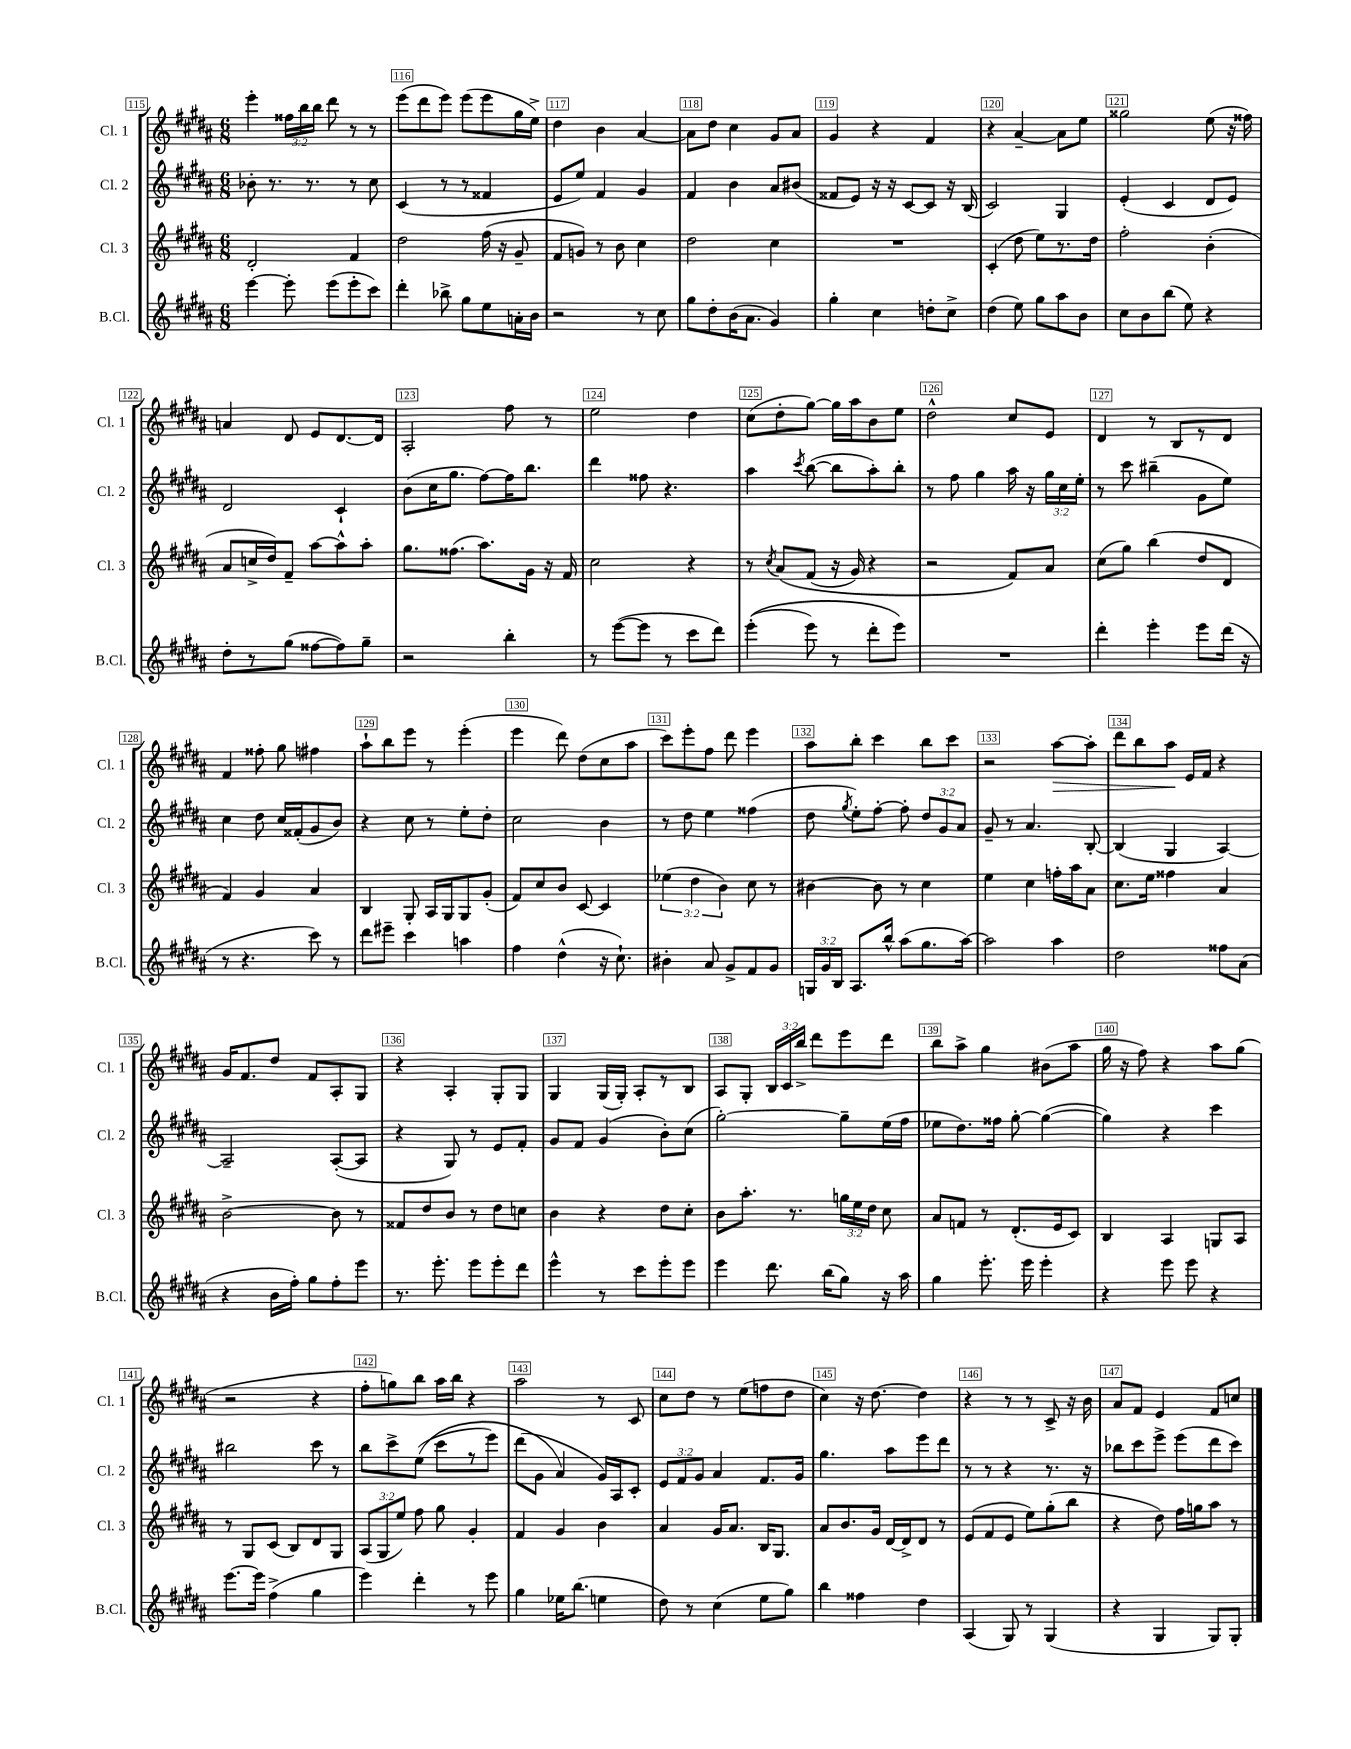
<<
\new StaffGroup <<
\new Staff = "s0" \with { instrumentName = "Cl. 1" shortInstrumentName = "Cl. 1" } {
    \clef treble \key b \major \numericTimeSignature \time 6/8 \override Staff.TupletNumber.text = #tuplet-number::calc-fraction-text
    \autoBeamOff e'''4-. \tuplet 3/2 { fisis''16[ b''16 b''16] } dis'''8 r8 r8 |
    e'''8[( dis'''8 e'''8]) e'''8[( e'''8 gis''16 e''16]->) |
    dis''4 b'4 ais'4~ |
    ais'8[ dis''8] cis''4 gis'8[ ais'8] |
    gis'4 r4 fis'4 |
    r4 ais'4~-- ais'8[ e''8] |
    gisis''2 e''8( r16 fisis''16) |
    a'4 dis'8 e'8[ dis'8.~ dis'16] |
    ais2-. fis''8 r8 |
    e''2 dis''4 |
    cis''8[( dis''8-. gis''8]~) gis''16[ ais''16 b'8 e''8] |
    dis''2-^ cis''8[ e'8] |
    dis'4 r8 b8[ r8 dis'8] |
    fis'4 fisis''8-. gis''8 fis''4 |
    ais''8[-! b''8 e'''8] r8 e'''4-.( |
    e'''4 dis'''8) dis''8[( cis''8 ais''8] |
    cis'''8[) e'''8-. fis''8] dis'''8 e'''4 |
    ais''8[ b''8]-. cis'''4 b''8[ cis'''8] |
    r2 ais''8[~\> ais''8]-. |
    dis'''8[ b''8 ais''8]\! e'16[ fis'16] r4 |
    gis'16[ fis'8. dis''8] fis'8[ ais8-. gis8] |
    r4 ais4-. gis8[-. gis8] |
    gis4 gis16[( gis16]-.) ais8[-. r8 b8] |
    ais8[ gis8]-. \tuplet 3/2 { b16[ cis'16 b''16]-> } dis'''8[ e'''8 dis'''8] |
    b''8[ ais''8]-> gis''4 bis'8[( ais''8] |
    gis''16 r16 fis''8) r4 ais''8[ gis''8]( |
    r2 r4 |
    fis''8[-. g''8) b''8] ais''16[ b''16] r4 |
    ais''2 r8 cis'8 |
    cis''8[ dis''8] r8 e''8[( f''8 dis''8] |
    cis''4) r16 dis''8.~ dis''4 |
    r4 r8 r8 cis'8-> r16 b'16 |
    ais'8[ fis'8] e'4 fis'8[ c''8] \bar "|." |
}
\new Staff = "s1" \with { instrumentName = "Cl. 2" shortInstrumentName = "Cl. 2" } {
    \clef treble \key b \major \numericTimeSignature \time 6/8 \override Staff.TupletNumber.text = #tuplet-number::calc-fraction-text
    \autoBeamOff bes'8-. r8. r8. r8 cis''8 |
    cis'4( r8 r8 fisis'4 |
    e'8[ e''8]) fis'4 gis'4 |
    fis'4 b'4 ais'8[ bis'8]( |
    fisis'8[ e'8]) r16 r16 cis'8[~ cis'8] r16 b16( |
    cis'2) gis4 |
    e'4-.( cis'4 dis'8[ e'8]) |
    dis'2 cis'4-! |
    b'8[( cis''16 gis''8.] fis''8[~) fis''16 b''8.] |
    dis'''4 fisis''8 r4. |
    ais''4 \acciaccatura { cis'''8 } b''8~( b''8[ ais''8-.) b''8]-. |
    r8 fis''8 gis''4 ais''16 r16 \tuplet 3/2 { gis''16[ cis''16 e''16]-. } |
    r8 cis'''8 bis''4--( gis'8[ e''8]) |
    cis''4 dis''8 cis''16[ fisis'16-.( gis'8 b'8]) |
    r4 cis''8 r8 e''8[-. dis''8]-. |
    cis''2 b'4 |
    r8 dis''8 e''4 fisis''4( |
    dis''8 \acciaccatura { gis''8 } e''8[-.) fis''8]~-. fis''8-. \tuplet 3/2 { dis''8[ gis'8 ais'8] } |
    gis'8-- r8 ais'4. b8~-. |
    b4( gis4 ais4~) |
    ais2-- ais8[~-.( ais8] |
    r4 gis8) r8 e'8[ fis'8]-. |
    gis'8[ fis'8] gis'4( b'8[-.) cis''8]( |
    gis''2~-.) gis''8[-- e''16( fis''16] |
    ees''8[ dis''8.) fisis''16] gis''8~-. gis''4~( |
    gis''4) r4 cis'''4 |
    bis''2 cis'''8 r8 |
    b''8[ cis'''8-> e''8](\( cis'''8[ r8 e'''8]) |
    dis'''8[( gis'8] ais'4\) gis'16[) ais16 cis'8]-. |
    \tuplet 3/2 { e'8[ fis'8 gis'8] } ais'4 fis'8.[ gis'16] |
    gis''4. ais''8[ e'''8 dis'''8] |
    r8 r8 r4 r8. r16 |
    bes''8[ cis'''8 e'''8]-> e'''8[( dis'''8 cis'''8]) \bar "|." |
}
\new Staff = "s2" \with { instrumentName = "Cl. 3" shortInstrumentName = "Cl. 3" } {
    \clef treble \key b \major \numericTimeSignature \time 6/8 \override Staff.TupletNumber.text = #tuplet-number::calc-fraction-text
    \autoBeamOff dis'2-. fis'4 |
    dis''2 fis''16( r16 gis'8-- |
    fis'8[ g'8]) r8 b'8 cis''4 |
    dis''2 cis''4 |
    R2. |
    cis'4-.( dis''8 e''8[) r8. dis''16] |
    fis''2-. b'4-.( |
    ais'8[ c''16-> dis''16) fis'8]-- ais''8[~ ais''8-^ ais''8]-. |
    gis''8.[ fisis''8.]( ais''8.[) gis'16] r16 fis'16 |
    cis''2 r4 |
    r8 \acciaccatura { cis''8 } ais'8[\( fis'8]( r16 gis'16) r4 |
    r2 fis'8[\) ais'8] |
    cis''8[( gis''8]) b''4( dis''8[ dis'8] |
    fis'4) gis'4 ais'4 |
    b4 gis8-. ais16[ gis16 gis8 gis'8]-.( |
    fis'8[) cis''8 b'8] cis'8~ cis'4 |
    \tuplet 3/2 { ees''4( dis''4 b'4) } cis''8 r8 |
    bis'4~ bis'8 r8 cis''4 |
    e''4 cis''4 f''16[-. ais''16 ais'8] |
    cis''8.[ e''16] fisis''4 ais'4 |
    b'2~-> b'8 r8 |
    fisis'8[ dis''8 b'8] r8 dis''8[ c''8] |
    b'4 r4 dis''8[ cis''8]-. |
    b'8[ ais''8.]-. r8. \tuplet 3/2 { g''16[ e''16 dis''16] } cis''8 |
    ais'8[ f'8] r8 dis'8.[-.( e'16 cis'8]) |
    b4 ais4 g8[ ais8] |
    r8 gis8[ cis'8]( b8[) dis'8 gis8] |
    \tuplet 3/2 { ais8[( gis8 e''8]) } fis''8 gis''8 gis'4-. |
    fis'4 gis'4 b'4 |
    ais'4 gis'16[ ais'8.] b16[ gis8.] |
    ais'8[ b'8. gis'16] dis'16[~ dis'16-> dis'8] r8 |
    e'8[( fis'8 e'8] e''8[) gis''8-.( b''8] |
    r4 dis''8) fis''16[ g''16 ais''8] r8 \bar "|." |
}
\new Staff = "s3" \with { instrumentName = "B.Cl." shortInstrumentName = "B.Cl." } {
    \clef treble \key b \major \numericTimeSignature \time 6/8 \override Staff.TupletNumber.text = #tuplet-number::calc-fraction-text
    \autoBeamOff e'''4~ e'''8-. e'''8[( e'''8-. cis'''8]) |
    dis'''4-. bes''8-> gis''8[ e''8 a'16-. b'16] |
    r2 r8 cis''8 |
    gis''8[ dis''8-. b'16( ais'8.] gis'4) |
    gis''4-. cis''4 d''8[-. cis''8]-> |
    dis''4( e''8) gis''8[ ais''8 b'8] |
    cis''8[ b'8 b''8]( e''8) r4 |
    dis''8[-. r8 gis''8]( fisis''8[~ fisis''8) gis''8]-- |
    r2 b''4-. |
    r8 e'''8[~( e'''8] r8 cis'''8[ dis'''8]) |
    e'''4-.(\( e'''8) r8 dis'''8[-. e'''8]\) |
    R2. |
    dis'''4-. e'''4-. e'''8[ dis'''16]( r16 |
    r8 r4. cis'''8) r8 |
    dis'''8[ eis'''8]-- cis'''4 a''4 |
    fis''4 dis''4-^( r16 cis''8.-!) |
    bis'4-. ais'8 gis'8[-> fis'8 gis'8] |
    \tuplet 3/2 { g16[ gis'16 b16] } ais8.[ b''16]-^ ais''8[( gis''8. ais''16]~) |
    ais''2 ais''4 |
    dis''2 fisis''8[ ais'8]( |
    r4 b'16[ fis''16]-.) gis''8[ fis''8-. e'''8] |
    r8. e'''8.-. e'''8[ e'''8-. dis'''8] |
    e'''4-^ r8 cis'''8[ e'''8-. e'''8] |
    e'''4 dis'''8. b''16[( gis''8]) r16 ais''16 |
    gis''4 e'''8.-. e'''16 e'''4-. |
    r4 e'''8 e'''8 r4 |
    e'''8.[~ e'''16] fis''4->( gis''4 |
    e'''4) dis'''4-. r8 e'''8 |
    gis''4 ees''16[ b''8.]( e''4 |
    dis''8) r8 cis''4( e''8[ gis''8]) |
    b''4 fisis''4 dis''4 |
    ais4( gis8) r8 gis4( |
    r4 gis4 gis8[) gis8]-. \bar "|." |
}
>>
>>
\layout { \context { \Score currentBarNumber = #115 \override BarNumber.break-visibility = ##(#f #t #t) barNumberVisibility = #all-bar-numbers-visible \override BarNumber.stencil = #(make-stencil-boxer 0.1 0.3 ly:text-interface::print) } }
